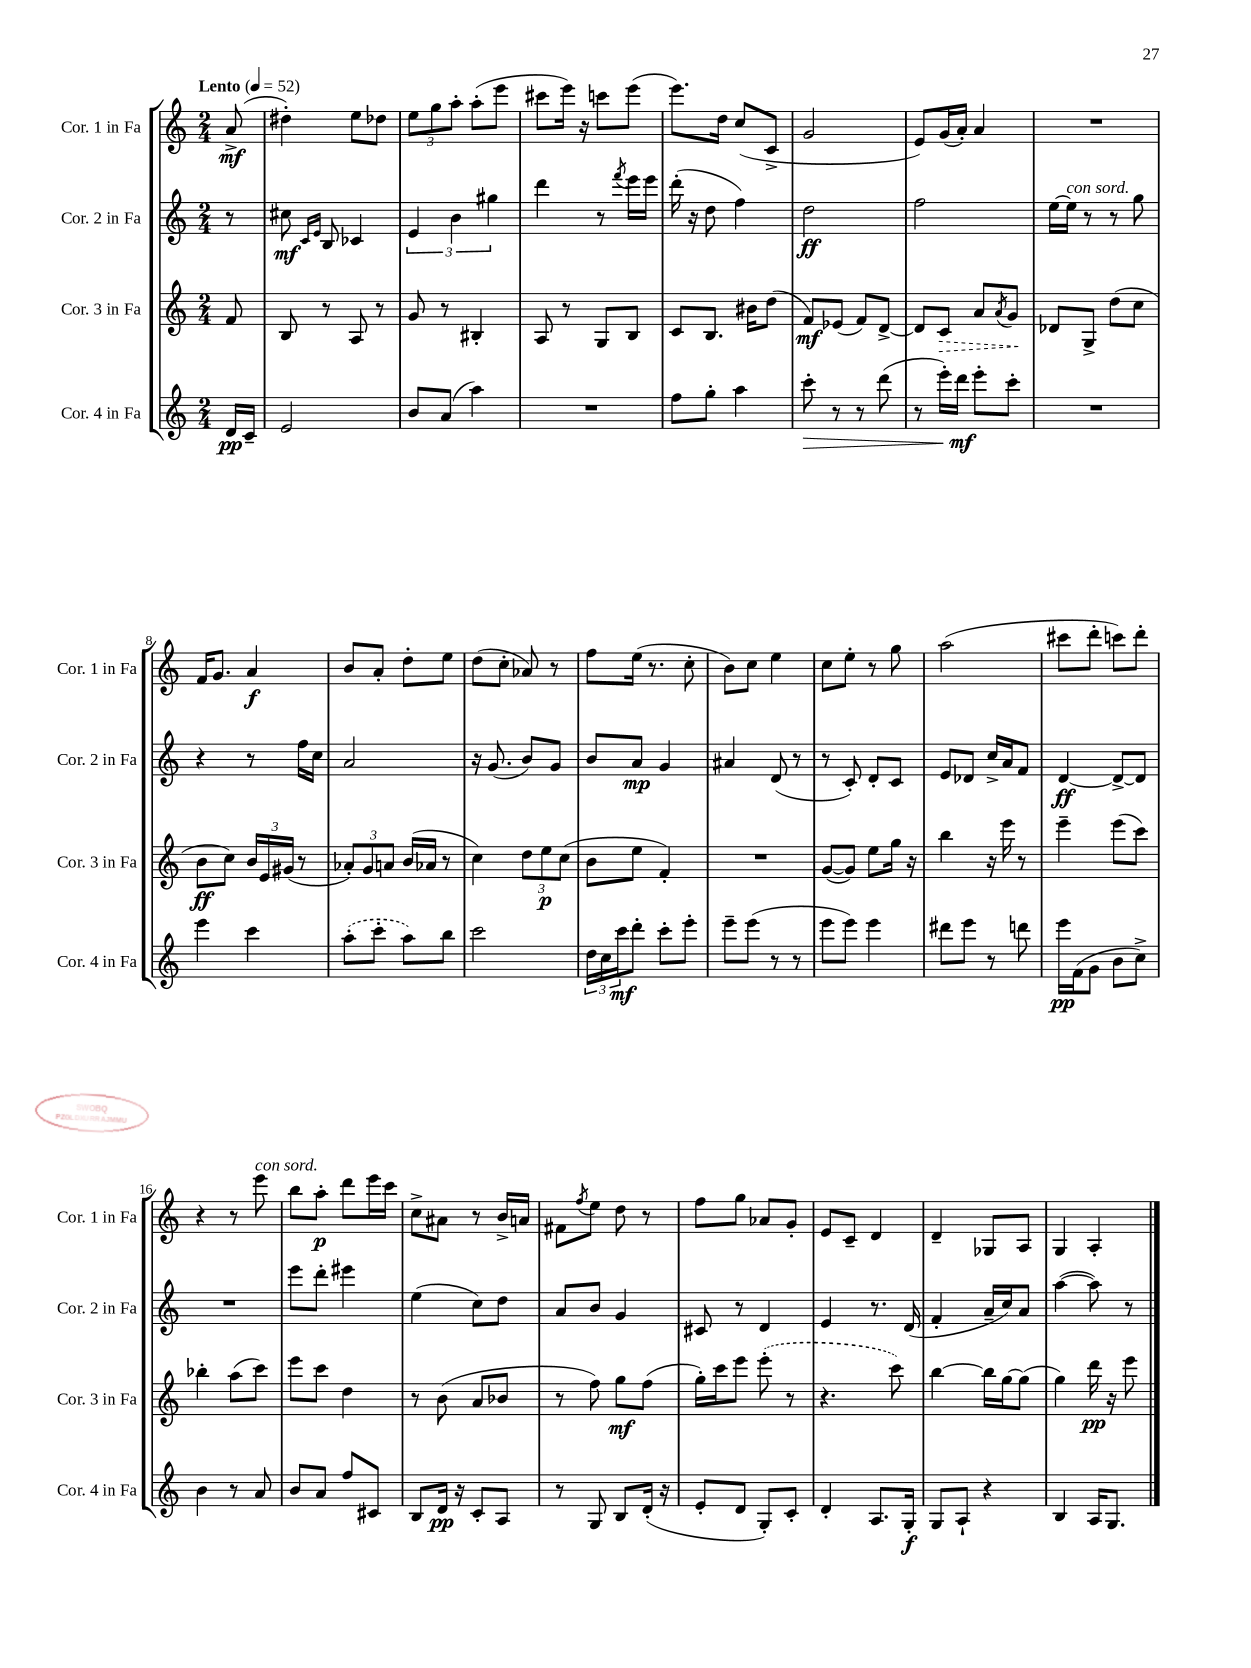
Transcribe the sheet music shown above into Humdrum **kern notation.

**kern	**dynam	**kern	**dynam	**kern	**dynam	**kern	**dynam
*part4	*part4	*part3	*part3	*part2	*part2	*part1	*part1
*staff4	*staff4	*staff3	*staff3	*staff2	*staff2	*staff1	*staff1
*I"Cor. 4 in Fa	*	*I"Cor. 3 in Fa	*	*I"Cor. 2 in Fa	*	*I"Cor. 1 in Fa	*
*I'Cor. 4 in Fa	*	*I'Cor. 3 in Fa	*	*I'Cor. 2 in Fa	*	*I'Cor. 1 in Fa	*
*clefG2	*	*clefG2	*	*clefG2	*	*clefG2	*
*k[]	*	*k[]	*	*k[]	*	*k[]	*
*M2/4	*	*M2/4	*	*M2/4	*	*M2/4	*
*MM52	*	*MM52	*	*MM52	*	*MM52	*
=	=	=	=	=	=	=	=
!	!	!	!	!	!	!LO:TX:a:B:t=Lento	!
16d/LL	pp	8f/	.	8r	.	(8a^/	mf
16c~/JJ	.	.	.	.	.	.	.
=1	=1	=1	=1	=1	=1	=1	=1
2e/	.	8B/	.	8cc#X\	mf	4dd#X'\)	.
.	.	.	.	16qqc/LL	.	.	.
.	.	.	.	16qqe/JJ	.	.	.
.	.	8r	.	8B/	.	.	.
.	.	8A/	.	4c-X/	.	8ee\L	.
.	.	8r	.	.	.	8dd-X\J	.
=2	=2	=2	=2	=2	=2	=2	=2
8b/L	.	8g/	.	6e/	.	12ee\L	.
.	.	.	.	.	.	12gg\	.
(8a/J	.	8r	.	.	.	.	.
.	.	.	.	6b\	.	12aa'\J	.
4aa\)	.	4B#X'/	.	.	.	(8aa'\L	.
.	.	.	.	6gg#X\	.	.	.
.	.	.	.	.	.	8eee\J	.
=3	=3	=3	=3	=3	=3	=3	=3
2r	.	8A/	.	4ddd\	.	8ccc#X\L	.
.	.	8r	.	.	.	16eee\Jk)	.
.	.	.	.	.	.	16r	.
.	.	8G/L	.	8r	.	8cccn\L	.
.	.	.	.	8qfff/	.	.	.
.	.	8B/J	.	16eee\LL	.	(8eee\J	.
.	.	.	.	16eee\JJ	.	.	.
=4	=4	=4	=4	=4	=4	=4	=4
8ff\L	.	8c/L	.	(16ddd'\	.	8.eee\L)	.
.	.	.	.	16r	.	.	.
8gg'\J	.	8.B/J	.	8dd\	.	.	.
.	.	.	.	.	.	16dd\Jk	.
4aa\	.	.	.	4ff\)	.	(8cc/L	.
.	.	16b#X\KL	.	.	.	.	.
.	.	(8dd\J	.	.	.	8c^/J	.
=5	=5	=5	=5	=5	=5	=5	=5
!	!LO:HP:b	!	!	!	!	!	!
8ccc'\	>	8f/L)	mf	2dd\	ff	2g/	.
8r	.	(8e-X/J	.	.	.	.	.
8r	.	8f/L)	.	.	.	.	.
(8ddd\	.	[8d^/J	.	.	.	.	.
=6	=6	=6	=6	=6	=6	=6	=6
8r	.	8d/L]	.	2ff\	.	8e/L)	.
!	!	!	!LO:HP:b	!	!	!	!
16eee'\LL)	.	8c/J	>	.	.	(16g/L	.
16ddd\JJ	mf	.	.	.	.	16a'/JJ)	.
8eee'\L	]	8a/L	.	.	.	4a/	.
.	.	8qa/	.	.	.	.	.
8ccc'\J	.	8g/J	.	.	.	.	.
.	.	.	]	.	.	.	.
=7	=7	=7	=7	=7	=7	=7	=7
2r	.	8d-X/L	.	[16ee\LL	.	2r	.
!	!	!	!	!LO:TX:a:i:t=con sord.	!	!	!
.	.	.	.	16ee\JJ]	.	.	.
.	.	8G^/J	.	8r	.	.	.
.	.	(8dd\L	.	8r	.	.	.
.	.	8cc\J	.	8gg\	.	.	.
!!LO:LB:g=z
=8	=8	=8	=8	=8	=8	=8	=8
4eee\	.	8b\L	ff	4r	.	16f/KL	.
.	.	.	.	.	.	8.g/J	.
.	.	8cc\J)	.	.	.	.	.
4ccc\	.	24b/LL	.	8r	.	4a/	f
.	.	24e/	.	.	.	.	.
.	.	(24g#X/JJ	.	.	.	.	.
.	.	8r	.	16ff\LL	.	.	.
.	.	.	.	16cc\JJ	.	.	.
=9	=9	=9	=9	=9	=9	=9	=9
(8aa'\L	.	12a-X'/L)	.	2a/	.	8b/L	.
.	.	12g/	.	.	.	.	.
8ccc'\J	.	.	.	.	.	8a'/J	.
.	.	12an/J	.	.	.	.	.
8aa\L)	.	(16b/LL	.	.	.	8dd'\L	.
.	.	16a-X/JJ	.	.	.	.	.
8bb\J	.	8r	.	.	.	8ee\J	.
=10	=10	=10	=10	=10	=10	=10	=10
2ccc\	.	4cc\)	.	16r	.	(8dd\L	.
.	.	.	.	(8.g/	.	.	.
.	.	.	.	.	.	8cc'\J	.
.	.	12dd\L	.	8b/L)	.	8a-X/)	.
.	.	12ee\	p	.	.	.	.
.	.	.	.	8g/J	.	8r	.
.	.	(12cc\J	.	.	.	.	.
=11	=11	=11	=11	=11	=11	=11	=11
24dd\LL	.	8b\L	.	8b/L	.	8ff\L	.
24cc\	.	.	.	.	.	.	.
24ccc\J	mf	.	.	.	.	.	.
8ddd'\J	.	8ee\J	.	8a/J	mp	(16ee\Jk	.
.	.	.	.	.	.	8.r	.
8ccc'\L	.	4f'/)	.	4g/	.	.	.
8eee'\J	.	.	.	.	.	8cc'\	.
=12	=12	=12	=12	=12	=12	=12	=12
8eee~\L	.	2r	.	4a#X/	.	8b\L)	.
(8eee\J	.	.	.	.	.	8cc\J	.
8r	.	.	.	(8d/	.	4ee\	.
8r	.	.	.	8r	.	.	.
=13	=13	=13	=13	=13	=13	=13	=13
8eee\L	.	([8g/L	.	8r	.	8cc\L	.
8eee\J)	.	8g/J])	.	8c'/)	.	8ee'\J	.
4eee\	.	8ee\L	.	8d'/L	.	8r	.
.	.	16gg\Jk	.	8c/J	.	8gg\	.
.	.	16r	.	.	.	.	.
=14	=14	=14	=14	=14	=14	=14	=14
8ddd#X\L	.	4bb\	.	8e/L	.	(2aa\	.
8eee\J	.	.	.	8d-X/J	.	.	.
8r	.	16r	.	16cc^/LL	.	.	.
.	.	16eee\	.	16a/J	.	.	.
8dddn\	.	8r	.	8f/J	.	.	.
=15	=15	=15	=15	=15	=15	=15	=15
16eee\LL	pp	4eee~\	.	[4d/	ff	8ccc#X\L	.
(16f\J	.	.	.	.	.	.	.
8g\J	.	.	.	.	.	8ddd'\J	.
8b\L	.	(8eee\L	.	8d^/L_	.	8cccn\L)	.
8cc^\J)	.	8ccc\J)	.	8d/J]	.	8ddd'\J	.
!!LO:LB:g=z
=16	=16	=16	=16	=16	=16	=16	=16
4b\	.	4bb-X'\	.	2r	.	4r	.
8r	.	(8aa\L	.	.	.	8r	.
!	!	!	!	!	!	!LO:TX:a:i:t=con sord.	!
8a/	.	8ccc\J)	.	.	.	8eee\	.
=17	=17	=17	=17	=17	=17	=17	=17
8b/L	.	8eee\L	.	8eee\L	.	8bb\L	.
8a/J	.	8ccc\J	.	8ddd'\J	.	8aa'\J	p
8ff/L	.	4dd\	.	4eee#X\	.	8ddd\L	.
8c#X/J	.	.	.	.	.	16eee\L	.
.	.	.	.	.	.	16ccc\JJ	.
=18	=18	=18	=18	=18	=18	=18	=18
8B/L	.	8r	.	(4ee\	.	8cc^\L	.
16d/Jk	pp	(8b\	.	.	.	8a#X\J	.
16r	.	.	.	.	.	.	.
8c'/L	.	8a/L	.	8cc\L)	.	8r	.
8A/J	.	8b-X/J	.	8dd\J	.	16b^/LL	.
.	.	.	.	.	.	16an/JJ	.
=19	=19	=19	=19	=19	=19	=19	=19
8r	.	8r	.	8a/L	.	8f#X\L	.
.	.	.	.	.	.	8qff/	.
8G/	.	8ff\)	.	8b/J	.	8ee\J	.
8B/L	.	8gg\L	mf	4g/	.	8dd\	.
(16d'/Jk	.	(8ff\J	.	.	.	8r	.
16r	.	.	.	.	.	.	.
=20	=20	=20	=20	=20	=20	=20	=20
8e'/L	.	16gg'\LL)	.	8c#X/	.	8ff\L	.
.	.	16ccc\J	.	.	.	.	.
8d/J	.	8eee\J	.	8r	.	8gg\J	.
8G'/L)	.	(8eee'\	.	4d/	.	8a-X/L	.
8c'/J	.	8r	.	.	.	8g'/J	.
=21	=21	=21	=21	=21	=21	=21	=21
4d'/	.	4.r	.	4e/	.	8e/L	.
.	.	.	.	.	.	8c~/J	.
8.A/L	.	.	.	8.r	.	4d/	.
.	.	8ccc\)	.	.	.	.	.
16G'/Jk	f	.	.	(16d/	.	.	.
=22	=22	=22	=22	=22	=22	=22	=22
8G/L	.	[4bb\	.	4f'/	.	4d~/	.
8A`/J	.	.	.	.	.	.	.
4r	.	16bb\LL]	.	16a~/LL	.	8G-X/L	.
.	.	[16gg\J	.	16cc/J)	.	.	.
.	.	(8gg\J]	.	8a/J	.	8A/J	.
=23	=23	=23	=23	=23	=23	=23	=23
4B/	.	4gg\)	.	([4aa\	.	4G/	.
16A/KL	.	16ddd\	pp	8aa\])	.	4A'/	.
8.G/J	.	16r	.	.	.	.	.
.	.	8eee\	.	8r	.	.	.
==	==	==	==	==	==	==	==
*-	*-	*-	*-	*-	*-	*-	*-
